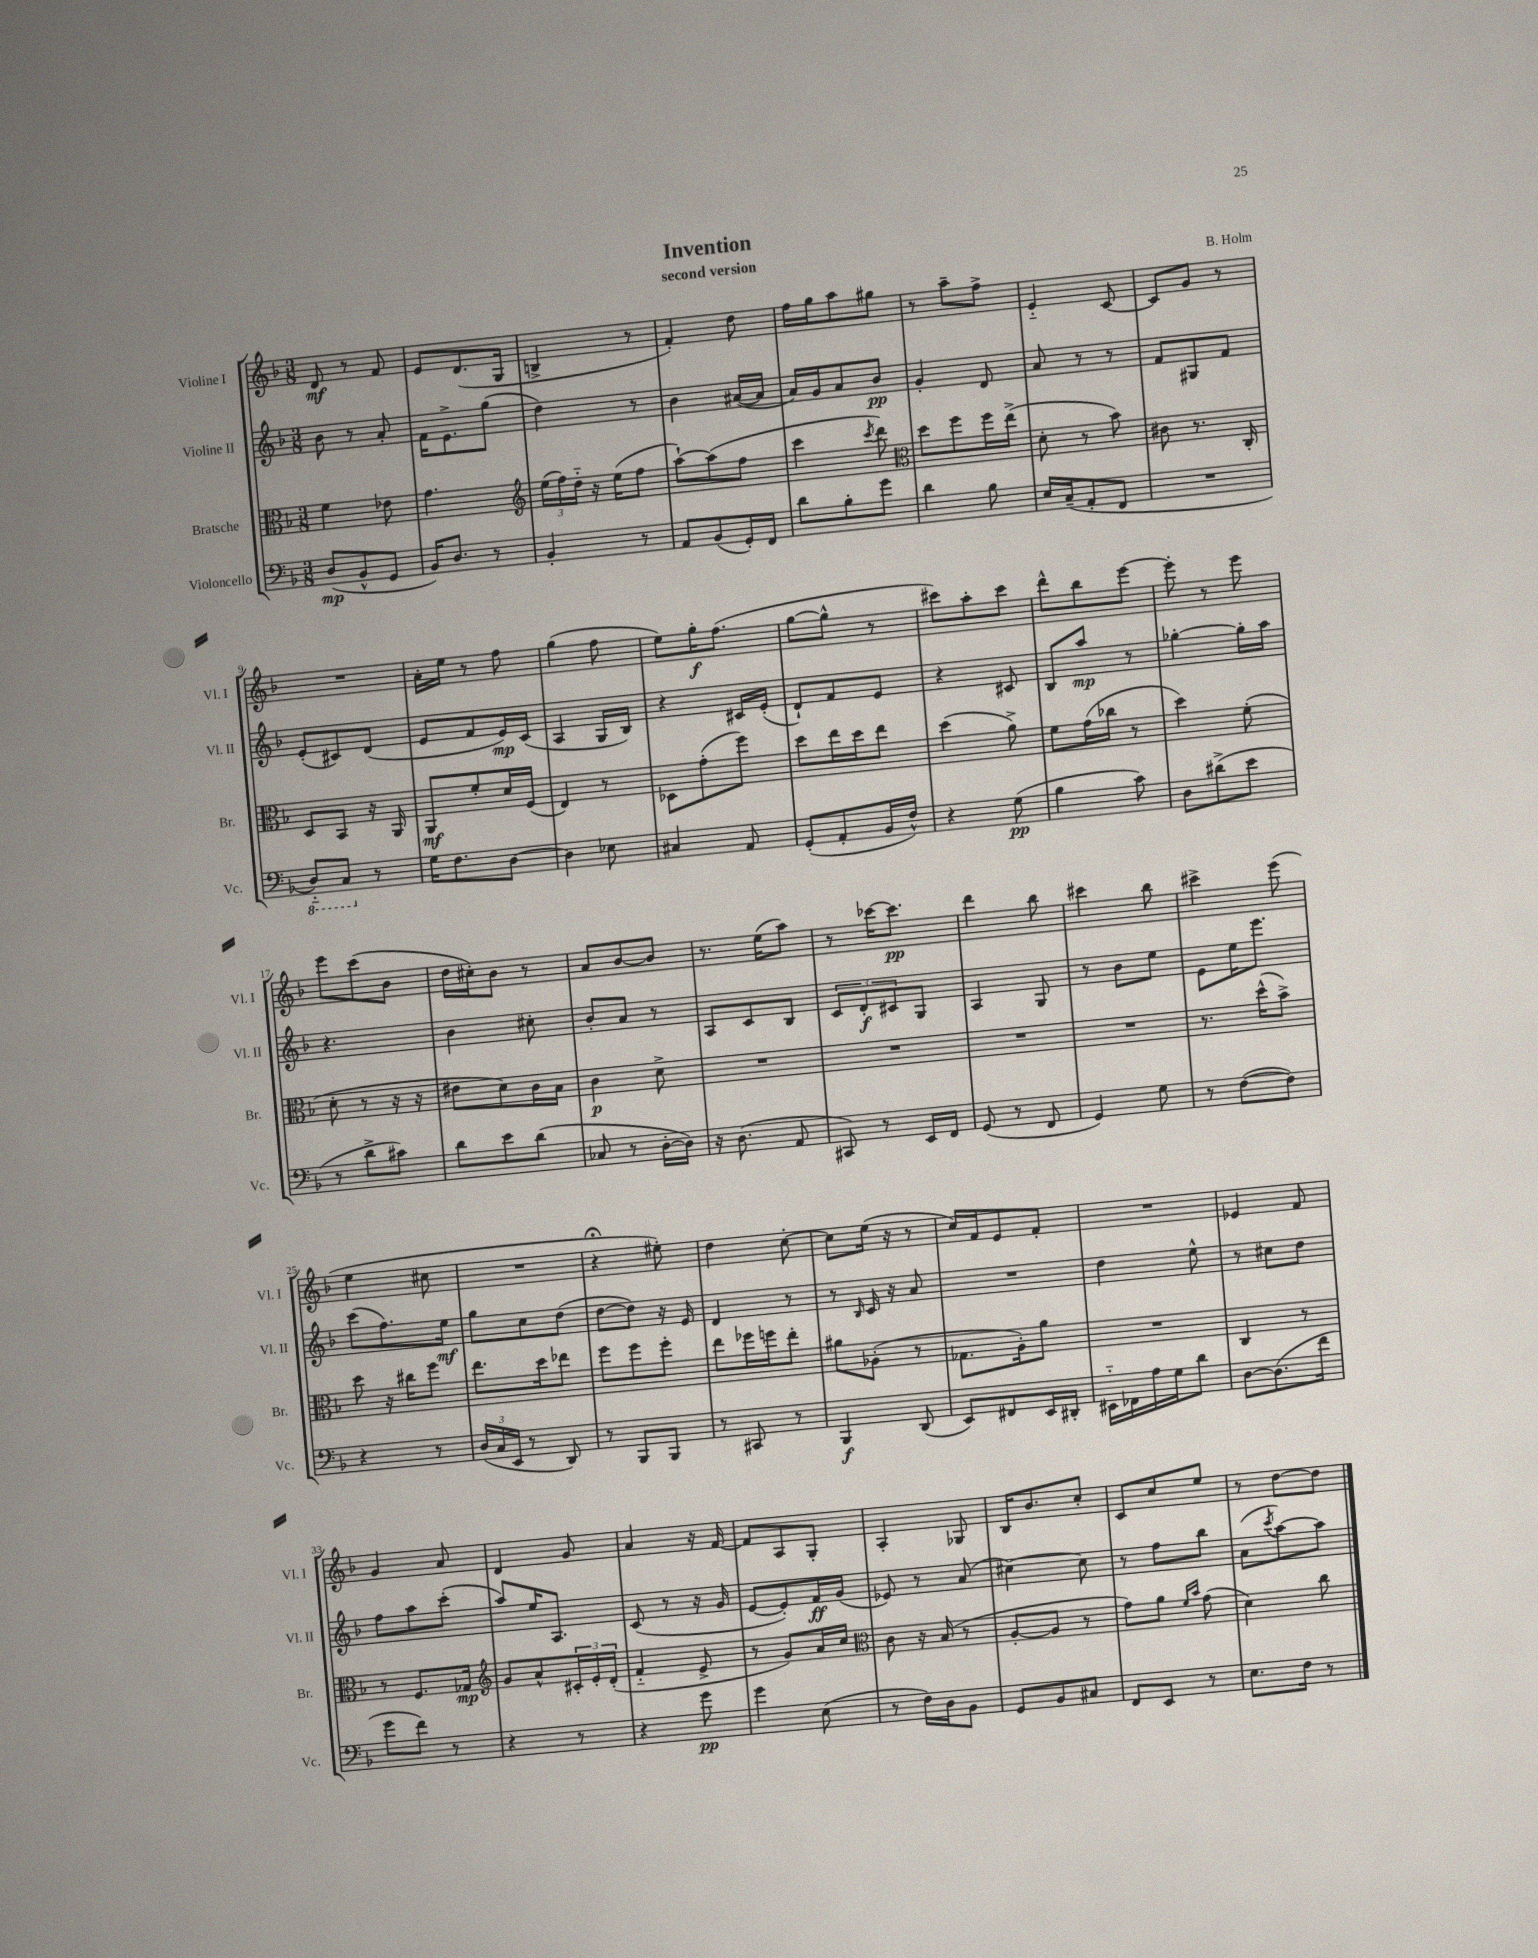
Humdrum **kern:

**kern	**kern	**kern	**kern
*staff4	*staff3	*staff2	*staff1
*clefF4	*clefC3	*clefG2	*clefG2
*k[b-]	*k[b-]	*k[b-]	*k[b-]
*M3/8	*M3/8	*M3/8	*M3/8
(8D	4f	8b-	8d
8BB-^^	.	8r	8r
8GG	8e-	8a'	8f
=	=	=	=
16BB-)	4.g	16f	8e
8.D	.	8.e^	.
.	.	.	(8.d
8r	.	(8gg	.
.	.	.	16G
=	=	=	=
*	*clefG2	*	*
4BB-'	(24ee	4dd)	4B^
.	24ff)	.	.
.	24dd'~	.	.
.	16r	.	.
.	(16ee	.	.
8r	8ff	8r	8r
=	=	=	=
8AA	[8aa`)	4b-	4f')
(8BB-	(8aa]	.	.
16GG')	8ff	([16a#	8dd
16FF	.	16a#]	.
=	=	=	=
8d	4ccc	16a)	16ff
.	.	16g	16gg
8B-'	.	8a	8aa
.	8qccc	.	.
8g	8ddd)	8b-	8gg#
=	=	=	=
*	*clefC3	*	*
4d	8dd	4g'	8r
.	8ff	.	8aa~
8B-	16ff	8d	8ff^
.	(16ee^	.	.
=	=	=	=
16E	8d'	8a	4e'~
(16C~	.	.	.
8AA'	8r	8r	.
8FF	8b-)	8r	[8c
=	=	=	=
4.r	8c#	8f	8c]
.	8.r	8G#	8g
.	.	8f	8r
.	16C'	.	.
=	=	=	=
8DD'~)	8D	(8e'	4.r
8CC	8BB-	8c#)	.
8r	16r	(8d	.
.	16AA	.	.
=	=	=	=
16G	8AA	8e	16a'
8.F	.	.	16ee
.	8f'	8f	8r
[8D	16d	16e)	8ff
.	(16F	(16c	.
=	=	=	=
4D]	4E)	4A	(4gg
8E-	8r	16G	8ff
.	.	16B-)	.
=	=	=	=
4C#	8D-	4r	8ee)
.	(8g'	.	16gg'
.	.	.	(8.ff
8AA	8ff)	16c#	.
.	.	(16e'	.
=	=	=	=
(8GG'	8dd	8d`)	[8gg
8AA'	16ee	8f	8gg^^]
.	16dd	.	.
16BB-	8ee	8e	8r
16F^^)	.	.	.
=	=	=	=
4r	(4dd	4r	8ccc#)
.	.	.	8aa'
(8G	8a^)	8c#	8ccc#
=	=	=	=
4B-	8f	8B-	8ddd^^
.	(16g	8aa	8bb-
.	16cc-	.	.
8c)	8r	8r	[8eee
=	=	=	=
8D	4dd)	[4gg-'	8eee']
(8d#^	.	.	8r
8e	(8f'	16gg-']	8eee
.	.	16aa	.
=	=	=	=
8r	8d'	4.r	8eee
8d^	8r	.	(8ccc
8c#)	16r	.	8b-
.	16r	.	.
=	=	=	=
8d	8e#	4b-	16dd
.	.	.	16cc#')
8e	8d)	.	8b-
(8d	16c	8cc#'	8r
.	16B-	.	.
=	=	=	=
8C-	4c	8b-'	8a
8r	.	8a	[8b-
[16D'	8d^	8r	8b-]
16D])	.	.	.
=	=	=	=
16r	4.r	8A	8.r
(8.D	.	.	.
.	.	8c	.
.	.	.	(16ee
8AA	.	8B-	8aa)
=	=	=	=
8CC#)	4.r	12c	8r
.	.	12d'	.
8r	.	.	[16ccc-
.	.	12c#	.
.	.	.	8.ccc-]
16EE	.	8G	.
16FF	.	.	.
=	=	=	=
(8GG	4.r	4A	4ddd
8r	.	.	.
8FF	.	8G	8bb-
=	=	=	=
4GG)	4.r	8r	4ccc#
.	.	8b-	.
8G	.	8ee	8bb-
=	=	=	=
8r	8.r	8e	4ccc#^
([8F	.	16ee	.
.	(16dd^^	8.eee	.
8F])	8b-^)	.	(8eee
=	=	=	=
4r	8dd	(8ccc	4ee
.	16r	8.ff)	.
.	16cc#	.	.
8r	8ff	.	8cc#
.	.	16ee	.
=	=	=	=
(24D	8.ee	8gg	4.r
24C	.	.	.
24EE	.	.	.
8r	.	8cc	.
.	16dd	.	.
8DD)	8ee-	(8dd	.
=	=	=	=
8r	8ff	[8dd	4r;
8BBB-	8ff	8dd])	.
8BBB-	8ff'	16r	8ee#')
.	.	16e	.
=	=	=	=
8r	8ee	4d	4dd
8CC#	16ff-	.	.
.	16ff	.	.
8r	8ee'	8r	[8cc'
=	=	=	=
4BBB-	8a#	8r	8cc]
.	.	16qqB-	.
.	(8A-'	16c	(16ee
.	.	16r	16r
(8DD	8r	8a	8r
=	=	=	=
8EE)	8.G-	4.r	16cc)
.	.	.	16f
8FF#	.	.	8e
.	16A')	.	.
16EE	8a	.	8f'
16DD#'	.	.	.
=	=	=	=
16EE#'~	4.r	4dd	4.r
16FF-	.	.	.
16A	.	.	.
16G	.	.	.
8d	.	8ee^^	.
=	=	=	=
[8D	4C	8r	4e-
(8.D]	.	8cc#	.
.	8r	8dd	8f
16f	.	.	.
=	=	=	=
8g	8r	8ff	4g
8f)	8.F	8aa	.
8r	.	(8ccc'	8a
.	16G-	.	.
=	=	=	=
*	*clefG2	*	*
4r	8g	8aa)	4d
.	8a^^	16ee	.
.	.	8.A	.
8r	24c#'	.	8g
.	24e'	.	.
.	(24d'	.	.
=	=	=	=
4r	4f'~	(8c	4a
.	.	8r	.
8g	8e^	16r	16r
.	.	16g	[16f
=	=	=	=
4g	8r	[8e	8f]
.	8g)	8e'])	8A
(8E	16a	16f	8G'
.	16cc	(16g	.
=	=	=	=
*	*clefC3	*	*
8r	8c	8e-)	4A'
16F)	16r	8r	.
16D	(16B-	.	.
8BB-	8r	(8a	8G-
=	=	=	=
8GG	[8A'	[4cc#)	16B-
.	.	.	8.b-
8BB-	8A]	.	.
8C#	8r	8cc#]	8cc'
=	=	=	=
8FF	8g)	8r	8c
8EE	8a	8ff	8cc
.	16qqf	.	.
.	16qqb-	.	.
8r	(8g	8bb-	8ee
=	=	=	=
8.E	4d)	(8a	8r
.	.	8qccc	.
.	.	[8aa)	[8dd
16F	.	.	.
8r	8cc	8aa]	8dd]
==	==	==	==
*-	*-	*-	*-
